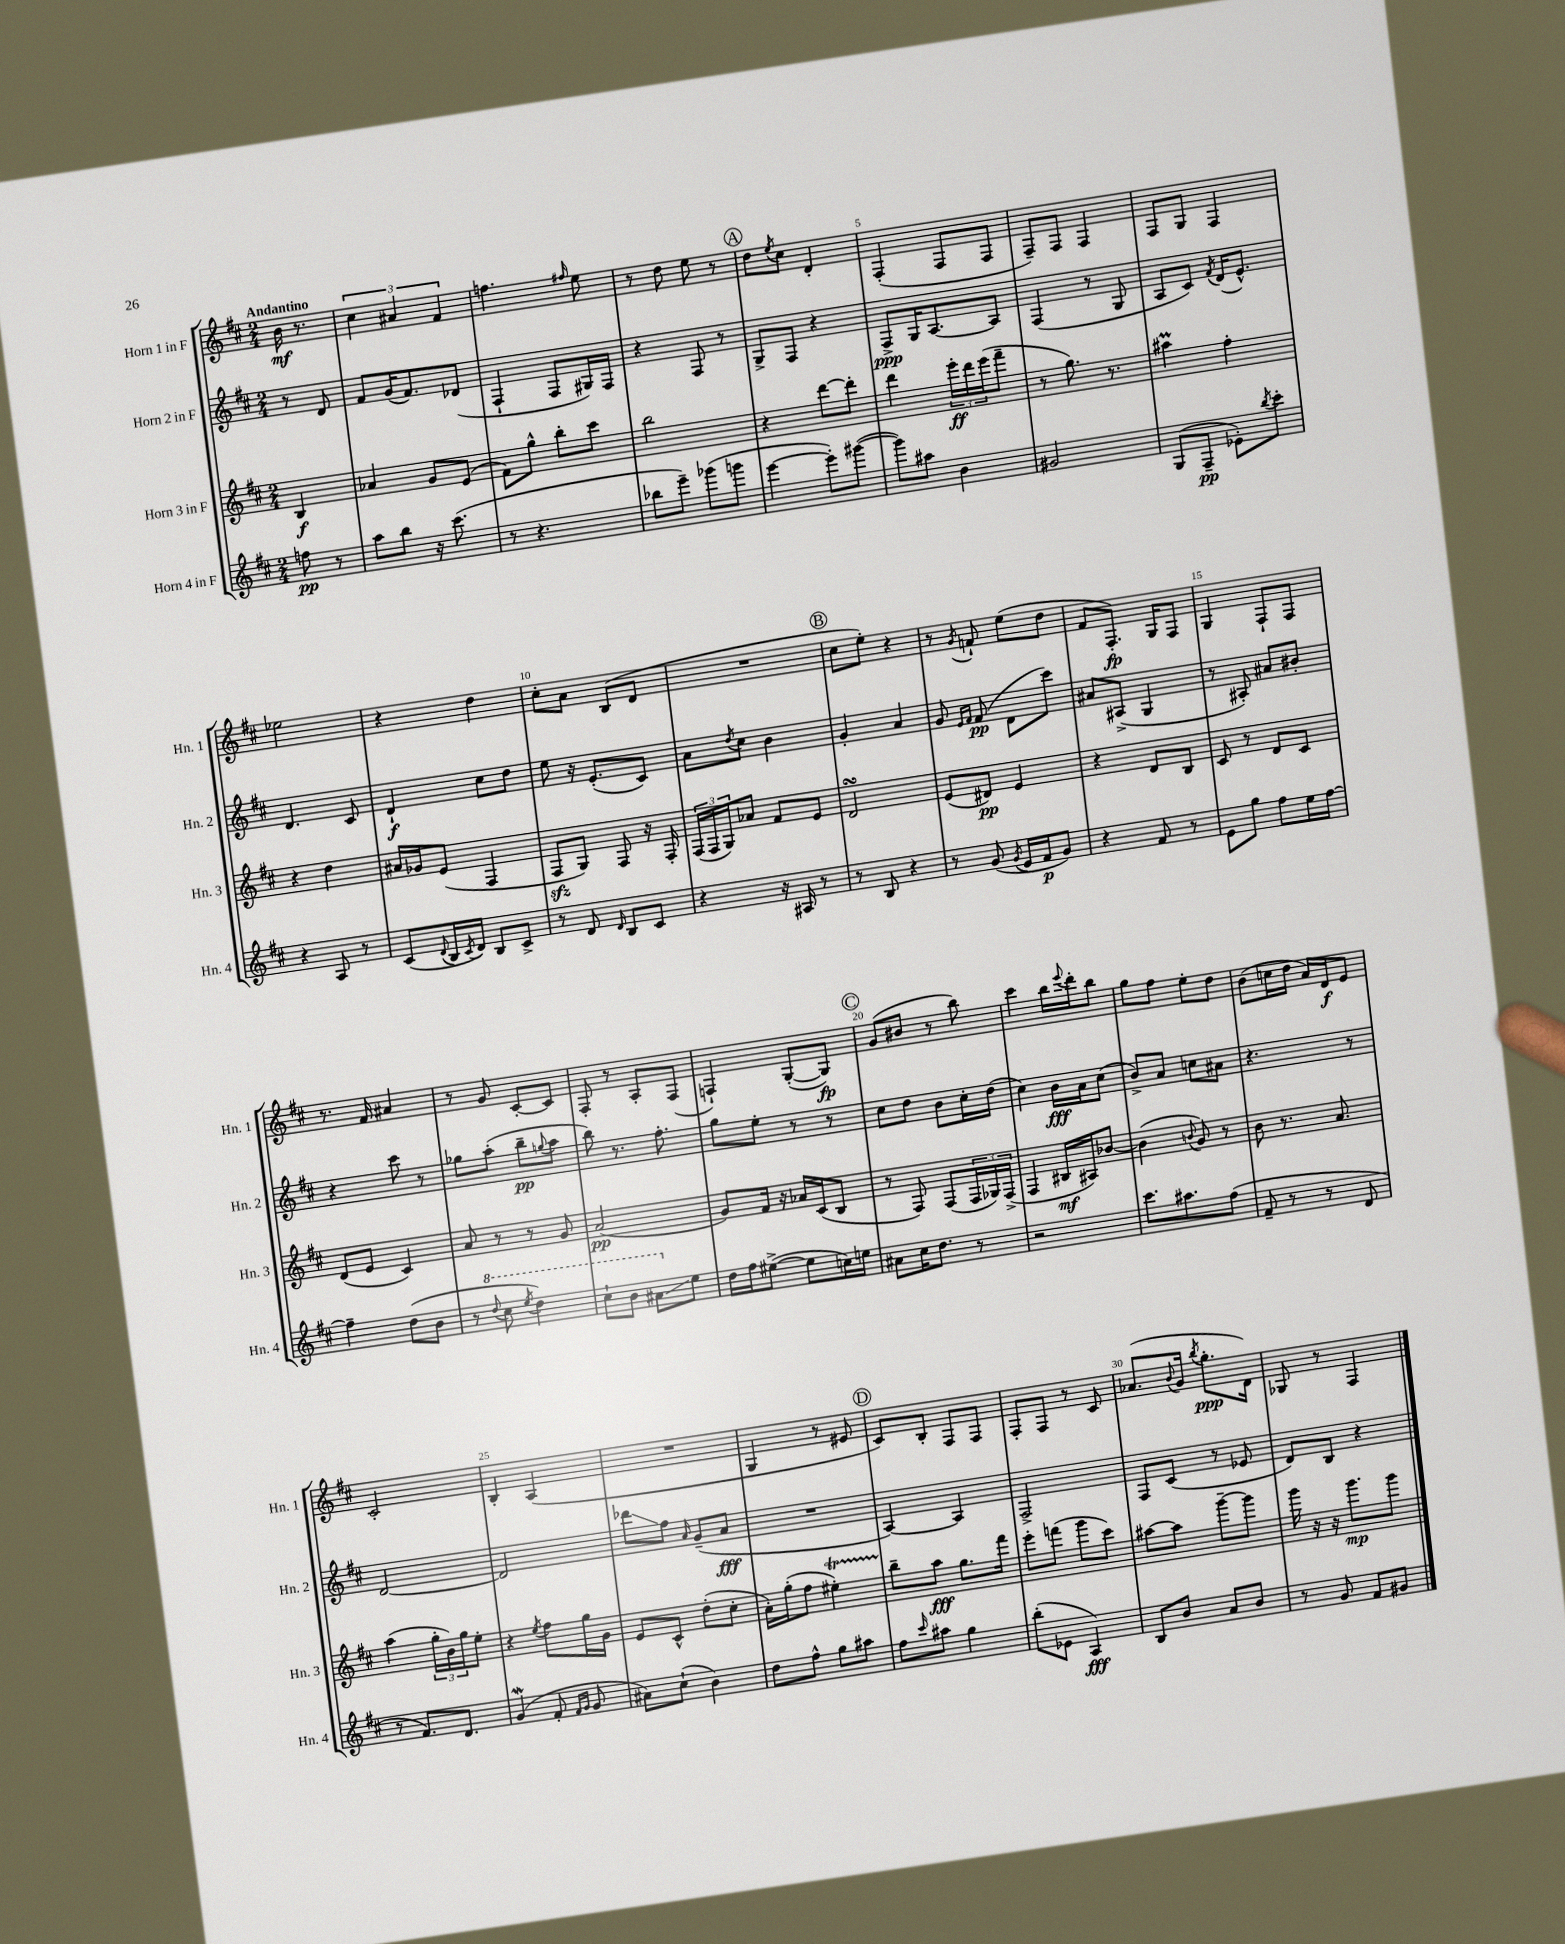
<<
\new StaffGroup <<
\new Staff = "s0" \with { instrumentName = "Horn 1 in F" shortInstrumentName = "Hn. 1" } {
    \clef treble \key d \major \numericTimeSignature \time 2/4 \partial 4 \tempo "Andantino"
    b'16\mf r8. |
    \tuplet 3/2 { cis''4 ais'4 fis'4 } |
    f''4. \grace { fis''16 } e''8 |
    r8 d''8 e''8 r8 |
    \mark \markup { \circle "A" } d''8 \acciaccatura { e''8 } cis''8 d'4-. |
    fis4-.( fis8 fis8 |
    fis8--) fis8 fis4 |
    fis8 g8 fis4 |
    ees''2 |
    r4 d''4 |
    cis''8-. a'8 b8( d'8 |
    R2 |
    \mark \markup { \circle "B" } cis''8 e''8-.) r4 |
    r8 \acciaccatura { g'8 } f'8-! e''8( d''8 |
    fis'8 fis8.-.\fp) g16 fis8 |
    g4 fis8-! fis8 |
    r8. fis'16 ais'4 |
    r8 g'8 cis'8~-. cis'8 |
    fis8-. r8 a8-. fis8( |
    f4-!) g8~-.( g8\fp) |
    \mark \markup { \circle "C" } g'8( bis'8 r8 b''8) |
    cis'''4 b''16 \appoggiatura { e'''8 } d'''16-. b''8 |
    g''8 fis''8 e''8-. d''8 |
    b'8( c''16 d''16 a'16) d'16\f e'8 |
    cis'2-. |
    b4-. a4( |
    R2 |
    g4 r8 eis'8 |
    \mark \markup { \circle "D" } cis'8) b8-. fis8 fis8 |
    fis8-. fis8 r8 cis'8 |
    aes'8.( \appoggiatura { b'8 } g'16 \acciaccatura { b''8 } g''8.-.\ppp d'16) |
    ges8 r8 fis4 \bar "|." |
}
\new Staff = "s1" \with { instrumentName = "Horn 2 in F" shortInstrumentName = "Hn. 2" } {
    \clef treble \key d \major \numericTimeSignature \time 2/4 \partial 4
    r8 d'8 |
    fis'8 g'16( fis'8.) des'8( |
    fis4-! fis8 gis16) fis16 |
    r4 fis8 r8 |
    \mark \markup { \circle "A" } g8-> fis8 r4 |
    fis8->\ppp g16 a8.~ a8 |
    fis4( r8 g8 |
    a8 cis'8) \acciaccatura { fis'8 } d'16( e'8.-^) |
    d'4. cis'8 |
    d'4-!\f cis''8 d''8 |
    e''8 r16 e'8.-.( cis'8) |
    a'8 \acciaccatura { d''8 } cis''8 b'4 |
    \mark \markup { \circle "B" } g'4-. a'4 |
    g'8 \grace { e'16 fis'16 } fis'8\pp( d'8 cis'''8) |
    ais'8 ais8->( g4 |
    r8 ais8-.) ais'8 bis'8-. |
    r4 cis'''8 r8 |
    ges''8 a''8-.( b''8--\pp \appoggiatura { g''8 } a''8 |
    b''8) r8. fis''8.-. |
    g''8 e''8-. r8 r8 |
    \mark \markup { \circle "C" } cis''8 d''8 b'8 cis''16-. d''16( |
    cis''4) b'16\fff a'16 cis''8( |
    b'8->) a'8 c''8 ais'8 |
    r4. r8 |
    d'2~ |
    d'2 |
    des'''8\glissando fis''8 \grace { a'16 } g'8--( a'8\fff |
    R2 |
    \mark \markup { \circle "D" } a4~) a4 |
    fis2-> |
    fis8 cis'8( r8 ees'8 |
    d'8) b8 r4 \bar "|." |
}
\new Staff = "s2" \with { instrumentName = "Horn 3 in F" shortInstrumentName = "Hn. 3" } {
    \clef treble \key d \major \numericTimeSignature \time 2/4 \partial 4
    b4\f |
    aes'4 g'8 e'8( |
    fis'8) g''8-^ b''8-. cis'''8 |
    b''2 |
    \mark \markup { \circle "A" } r4 d'''8~ d'''8-. |
    d'''4 \tuplet 3/2 { e'''16-.\ff d'''16 e'''16( } fis'''8-- |
    r8 g''8.) r8. |
    ais''4\prall fis''4-. |
    r4 d''4 |
    ais'16 ges'16 e'8( fis4 |
    fis8\sfz g8) fis8 r16 fis16-. |
    \tuplet 3/2 { fis16( fis16 g16) } aes'8 fis'8 e'8 |
    \mark \markup { \circle "B" } d'2\turn |
    e'8( dis'8\pp) e'4 |
    r4 d'8 b8 |
    cis'8 r8 d'8 cis'8 |
    d'8( e'8 cis'4) |
    a'8 r8 r8 g'8 |
    a'2\pp( |
    g'8) fis'16 r16 aes'16 cis'16( b8 |
    \mark \markup { \circle "C" } r8 fis8) fis8( \tuplet 3/2 { fis16 ges16) fis16->( } |
    fis4 bis16\mf ais16) bes'8~ |
    bes'4( \appoggiatura { b'8 } g'8) r8 |
    b'8 r8. a'8. |
    a''4( \tuplet 3/2 { g''16-. b'16) g''16 } e''8-. |
    r4 \acciaccatura { e''8 } fis''8 g''16 g'16 |
    e'8 cis'8-^ d''8-.( cis''8-. |
    a'16-.) g''16-.( fis''8 eis''4-.\startTrillSpan) |
    \mark \markup { \circle "D" } b''8--\stopTrillSpan a''8\fff g''8. fis'''16 |
    e'''8-. f'''8( g'''8 cis'''8) |
    ais''8~ ais''8 g'''8~-- g'''8 |
    g'''16 r16 r16 g'''8.\mp g'''8 \bar "|." |
}
\new Staff = "s3" \with { instrumentName = "Horn 4 in F" shortInstrumentName = "Hn. 4" } {
    \clef treble \key d \major \numericTimeSignature \time 2/4 \partial 4
    f''8\pp r8 |
    a''8 b''8 r16 cis'''8.( |
    r8 r4. |
    bes''8 e'''8--) ges'''8( g'''8 |
    \mark \markup { \circle "A" } e'''4~ e'''8-.) gis'''8~( |
    gis'''8) ais''8 b'4 |
    gis'2 |
    g8( fis8--\pp ees'8-.) \acciaccatura { b''8 } cis'''8-. |
    r4 a8 r8 |
    cis'8( \appoggiatura { d'8 } b16 \acciaccatura { cis'8 } d'16) b8 cis'8-> |
    r8 d'8 \grace { d'16 } b8 cis'8 |
    r4 r16 ais16 r8 |
    \mark \markup { \circle "B" } r8 b8 r4 |
    r8 g'8( \acciaccatura { g'8 } e'16 fis'16\p g'8) |
    r4 fis'8 r8 |
    e'8 g''8 fis''8 e''16 fis''16~ |
    fis''4-- d''8( b'8 |
    r8 \ottava #1 \appoggiatura { d'''8 } cis'''8 \acciaccatura { e'''8 } d'''4) |
    cis'''8-! b''8 ais''8\glissando \ottava #0 e''8 |
    d''16 fis''16 eis''8~->( eis''8 c''16) e''16 |
    \mark \markup { \circle "C" } ais'8 cis''16 d''8. r8 |
    r2 |
    cis'''8. ais''8. fis''8( |
    fis'8-- r8 r8 d'8 |
    r8 fis'8.) d'8. |
    g'4\mordent( fis'8-. \grace { fis'16 g'16 } g'8 |
    ais'8) cis''8-!( b'4) |
    d''8 fis''8-^ g''8 ais''8 |
    \mark \markup { \circle "D" } fis''8 \grace { cis'''16 } ais''8 g''4 |
    b''8-.( ees'8 a4\fff) |
    b8 b'8 a'8 b'8 |
    r8 g'8 fis'8 gis'8 \bar "|." |
}
>>
>>
\layout { \context { \Score \override BarNumber.break-visibility = ##(#f #t #t) barNumberVisibility = #(every-nth-bar-number-visible 5) } }
